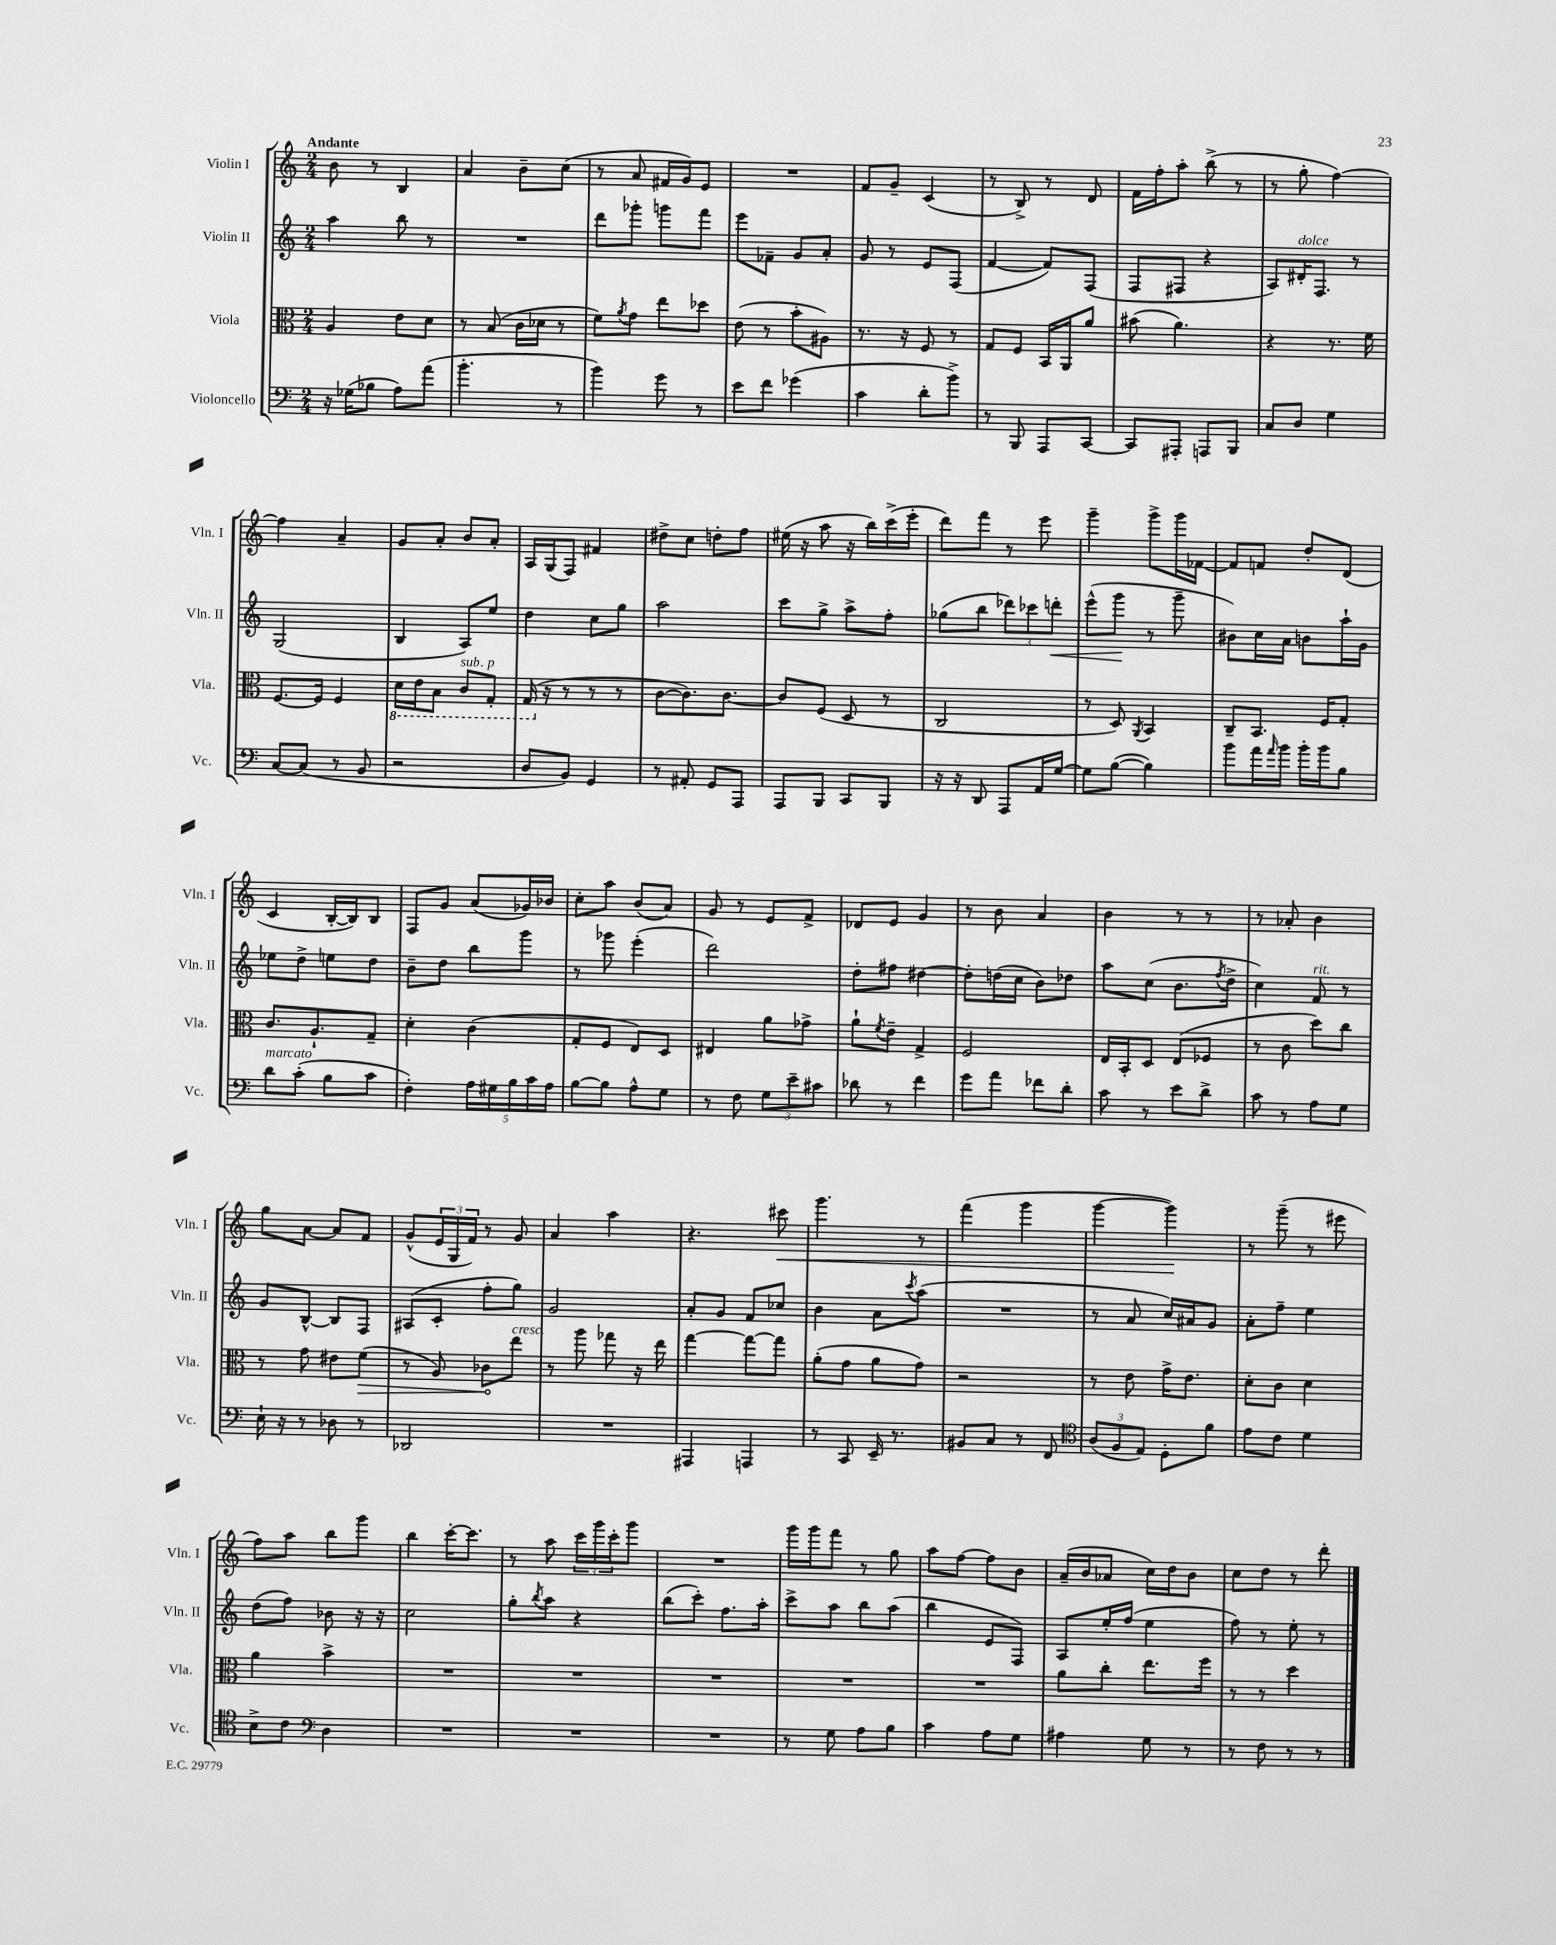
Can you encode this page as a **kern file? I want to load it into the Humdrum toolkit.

**kern	**kern	**kern	**kern
*staff4	*staff3	*staff2	*staff1
*clefF4	*clefC3	*clefG2	*clefG2
*k[]	*k[]	*k[]	*k[]
*M2/4	*M2/4	*M2/4	*M2/4
16r	4A/	4aa\	8b\
(16G-\LK	.	.	.
8B-\J	.	.	8r
8A\L)	8e\L	8bb\	4B/
(8a\J	8d\J	8r	.
=	=	=	=
4.b'\	8r	2r	4a/
.	(8B/	.	.
.	16c\LL	.	8b~\L
.	16d-\JJ	.	.
8r	8r	.	(8cc\J
=	=	=	=
4b\)	8f\L)	8ddd\L	8r
.	8qa/	.	.
.	8g\J	8ggg-'\J	8a/
8g\	8ee\L	8ggg\L	16f#/LL
.	.	.	16g/J)
8r	8dd-\J	8fff\J	8e/J
=	=	=	=
8e\L	(8e\	8eee\L	2r
8f\J	8r	8f-~\J	.
(4g-\	8b'\L	8g/L	.
.	8A#\J)	8a'/J	.
=	=	=	=
4c\	8.r	8g/	8f/L
.	.	8r	8g~/J
.	16r	.	.
8d'\L	8F/	8e/L	(4c/
8b^\J)	8r	(8F/J	.
=	=	=	=
8r	8G/L	[4f/	8r
8BBB/	8F/J	.	8B^/)
8AAA/L	16BB/LL	8f/]L)	8r
.	16AA/J	.	.
[8CC/J	8a/J	(8F/J	8d/
=	=	=	=
8CC/]L	(8b#\	8F/L	16f\LL
.	.	.	16ff'\J
8AAA#'/J	4.a\)	8F#/J	8aa'\J
8AAA/L	.	4r	(8bb^\
8BBB/J	.	.	8r
=	=	=	=
8C/L	4r	8A/L)	8r
8D/J	.	16d#'/K	8gg'\
.	.	8.F/J	.
4G\	8.r	.	[4ff\)
.	.	8r	.
.	16f\	.	.
=	=	=	=
[8C/L	[8.F/L	(2G/	4ff\]
(8C/]J	.	.	.
.	16F/]Jk	.	.
8r	4F/	.	4a~/
8BB/	.	.	.
=	=	=	=
2r	16D\LL	4B/	8g/L
.	16E\J	.	.
.	8BB\J	.	8a'/J
.	8C/L	8A/L)	8b/L
.	8GG'/J	8ee/J	8a'/J
=	=	=	=
8D/L	(16GG/	4dd\	16A/LL
.	16r	.	(16G/J
8BB/J)	8r	.	8F/J)
4GG/	8r	8cc\L	4f#/
.	8r	8gg\J	.
=	=	=	=
8r	[8c\L	2aa\	8dd#^\L
8AA#'/	8.c\])	.	8cc\J
8GG/L	.	.	8dd'\L
.	[8.c\J	.	.
8AAA/J	.	.	8ff\J
=	=	=	=
8AAA/L	8c/]L	8ccc\L	(16ee#\
.	.	.	16r
8BBB/J	(8F/J	8gg^\J	8aa\
8CC/L	8D/	8aa^\L	16r
.	.	.	16bb\LL)
8BBB/J	8r	8ff'\J	(16ccc^\
.	.	.	16eee'\JJ
=	=	=	=
16r	2C/	(8gg-\L	8ddd\L)
16r	.	.	.
8DD/	.	8bb\J	8fff\J
8AAA/L	.	12ddd-\L)	8r
.	.	12ccc-\	.
16AA/L	.	.	8eee\
.	.	12ddd'\J	.
[16G/JJ	.	.	.
=	=	=	=
8G\]L	8r	(8eee^^\L	4ggg~\
([8B\J	8D/)	8ggg\J	.
.	8qAA/	.	.
4B\])	4BB/	8r	8ggg^\L
.	.	8ggg~\	16ggg\L
.	.	.	[16f-\JJ
=	=	=	=
8b\L	8C~/L	8b#\L)	8f-/]L
16a\L	8.BB/J	16cc\L	8f/J
16qqa/	.	.	.
16b\JJ	.	16a\JJ	.
16b'\LL	.	8b\L	8dd'/L
16b\J	16F/LK	.	.
8B\J	8G'/J	16aa`\L	(8d/J
.	.	16g\JJ	.
=	=	=	=
8d\L	8.c/L	8ee-\L	4c/
(8c'\J	.	8dd^\J	.
.	8.A`/	.	.
8B\L	.	8ee\L	[16B'/LL
.	.	.	16B/]J)
8c\J	8G~/J	8dd\J	8B/J
=	=	=	=
4F'\)	4d'\	8b~\L	8F/L
.	.	8dd\J	8g/J
20A\LL	(4c\	8bb\L	(8a/L
20G#\	.	.	.
20B\	.	.	.
.	.	8ggg\J	16g-/L)
20c\	.	.	.
.	.	.	16b-/JJ
20A\JJ	.	.	.
=	=	=	=
[8B\L	8G'/L	8r	8cc'\L
8B\]J	8F/J	8ggg-\	8aa\J
8A^^\L	8E/L)	(4eee'\	(8b/L
8G\J	8D/J	.	8a/J)
=	=	=	=
8r	4E#/	2ddd\)	8g/
8F\	.	.	8r
12G\L	8a\L	.	8e/L
12e~\	.	.	.
.	8g-^\J	.	8f^/J
12c#\J	.	.	.
=	=	=	=
8d-\	8a`\L	8dd'\L	8d-/L
.	8qf/	.	.
8r	8e~\J	8ff#\J	8e/J
4f\	4G^/	[4dd#\	4g/
=	=	=	=
8g\L	2F/	8dd#'\]L	8r
8a\J	.	(16dd\L	8b\
.	.	16cc\JJ	.
8f-\L	.	8b\L)	4a/
8d'\J	.	8dd-\J	.
=	=	=	=
8c\	16E/LL	8aa\L	4b\
.	16BB'/J	.	.
8r	8D/J	(8cc\J	.
8e\L	(8E/L	8.b\L	8r
8d^\J	8F-/J	.	8r
.	.	8qff/	.
.	.	16dd^\Jk	.
=	=	=	=
8c\	8r	4cc\)	8r
8r	8c\	.	8a-'/
8A\L	8dd\L)	8f/	4b\
8G\J	8cc\J	8r	.
=	=	=	=
16E`\	8r	8g/L	8gg\L
16r	.	.	.
8r	8g\	[8B^^/J	[8a\J
8D-\	8e#\L	8B/]L	8a/]L
8r	(8f\J	8F/J	8f/J
=	=	=	=
2DD-/	8r	(8A#/L	(8g^^/L
.	8A/)	8c'/J	24e/L
.	.	.	24G/
.	.	.	24f/JJ)
.	8c-\L	8ff'\L	8r
.	8ee\J	8gg\J)	8g/
=	=	=	=
2r	8r	2g/	4a/
.	8aa\	.	.
.	8gg-\	.	4aa\
.	16r	.	.
.	16ee\	.	.
=	=	=	=
4AAA#/	[4gg\	8a'/L	4.r
.	.	8g/J	.
4AAA/	8gg\_L	8f/L	.
.	8gg\]J	8cc-/J	8ccc#\
=	=	=	=
8r	(8a'\L	4b\	4.ggg\
8CC/	8g\J	.	.
16EE~/	8a\L	8a\L	.
8.r	.	.	.
.	.	8qccc/	.
.	8g\J)	(8aa\J	8r
=	=	=	=
8BB#/L	2r	2r	(4fff\
8C/J	.	.	.
8r	.	.	4ggg\
8FF/	.	.	.
=	=	=	=
*clefC4	*	*	*
(12A/L	8r	8r	[4ggg\
12F/	.	.	.
.	8e\	8a/	.
12E/J)	.	.	.
8D'\L	16g^\LK	16cc/LL)	4ggg\])
.	8.e\J	16a#/J	.
8f\J	.	8g/J	.
=	=	=	=
8e\L	8d'\L	8a'\L	8r
8c\J	8c\J	8ff~\J	(8ggg~\
4d\	4d\	4ee\	8r
.	.	.	8eee#\
=	=	=	=
8B^\L	4a\	(8dd\L	8ff\L)
8c\J	.	8ff\J)	8aa\J
*clefF4	*	*	*
4D\	4b^\	8b-\	8bb\L
.	.	16r	8ggg\J
.	.	16r	.
=	=	=	=
2r	2r	2cc\	4bb\
.	.	.	[16ccc'\LK
.	.	.	8.ccc\]J
=	=	=	=
2r	2r	8gg'\L	8r
.	.	8qbb/	.
.	.	8aa\J	8aa\
.	.	4r	24ccc\LL
.	.	.	24ggg\
.	.	.	24ccc'\J
.	.	.	8ggg\J
=	=	=	=
2r	2r	(8bb\L	2r
.	.	8ccc'\J)	.
.	.	8.ff\L	.
.	.	16aa'\Jk	.
=	=	=	=
8r	2r	8ccc^\L	16ggg\LL
.	.	.	16ggg\J
8G\	.	8aa\J	8fff\J
8A\L	.	8bb\L	8r
8B\J	.	(8aa\J	8gg\
=	=	=	=
4c\	2r	4bb\	8aa\L
.	.	.	[8ff\J
8A\L	.	8e/L	8ff\]L
8G\J	.	8F/J)	8b\J
=	=	=	=
4A#\	8a\L	8A/L	(16a~/LL
.	.	.	16b/J
.	8cc'\J	16ee'/L	8a-/J
.	.	(16ff/JJ	.
8G\	8.ee\L	4ee\	16cc\LL)
.	.	.	16dd\J
8r	.	.	8b\J
.	16ff\Jk	.	.
=	=	=	=
8r	8r	8ff\)	8cc\L
8F\	8r	8r	8dd\J
8r	4dd\	8ee'\	8r
8r	.	8r	8ddd'\
==	==	==	==
*-	*-	*-	*-
